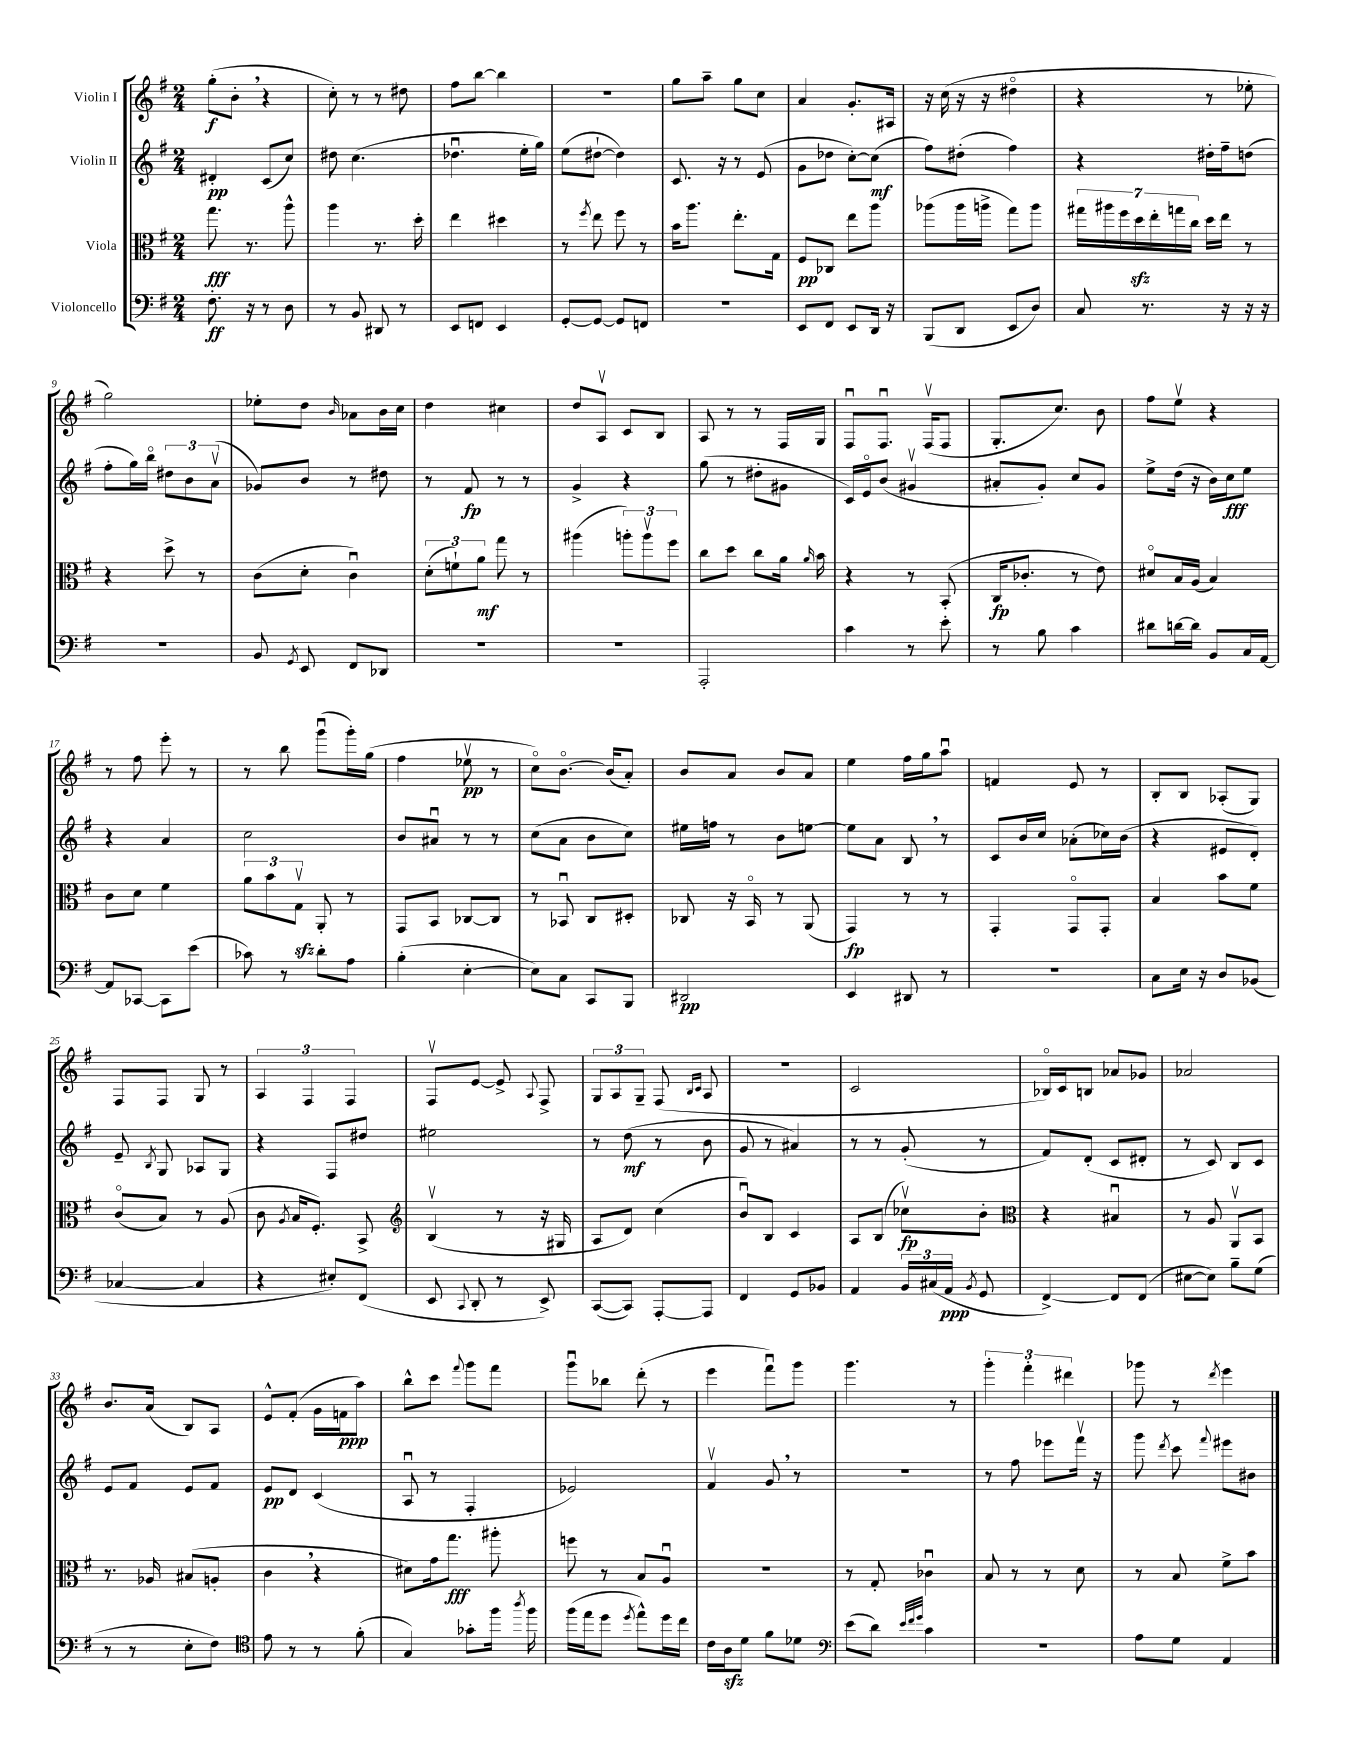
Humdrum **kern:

**kern	**dynam	**kern	**dynam	**kern	**dynam	**kern	**dynam
*part4	*part4	*part3	*part3	*part2	*part2	*part1	*part1
*staff4	*staff4	*staff3	*staff3	*staff2	*staff2	*staff1	*staff1
*I"Violoncello	*	*I"Viola	*	*I"Violin II	*	*I"Violin I	*
*clefF4	*	*clefC3	*	*clefG2	*	*clefG2	*
*k[f#]	*	*k[f#]	*	*k[f#]	*	*k[f#]	*
*M2/4	*	*M2/4	*	*M2/4	*	*M2/4	*
=1	=1	=1	=1	=1	=1	=1	=1
8.F#'\	ff	8.gg\	fff	4d#X'/	pp	(8gg'\L	f
.	.	.	.	.	.	8b',\J	.
16r	.	8.r	.	.	.	.	.
8r	.	.	.	(8c/L	.	4r	.
8D\	.	8aa^^\	.	8cc/J)	.	.	.
=2	=2	=2	=2	=2	=2	=2	=2
8r	.	4aa\	.	8dd#X\	.	8cc'\)	.
8BB/	.	.	.	(4.cc\	.	8r	.
8DD#X/	.	8.r	.	.	.	8r	.
8r	.	.	.	.	.	8dd#X\	.
.	.	16dd'\	.	.	.	.	.
=3	=3	=3	=3	=3	=3	=3	=3
8EE/L	.	4ee\	.	4.dd-Xu\	.	8ff#\L	.
8FFn/J	.	.	.	.	.	[8bb\J	.
4EE/	.	4dd#X\	.	.	.	4bb\]	.
.	.	.	.	16ee'\LL	.	.	.
.	.	.	.	16gg\JJ)	.	.	.
=4	=4	=4	=4	=4	=4	=4	=4
[8GG'/L	.	8r	.	(8ee\L	.	2r	.
.	.	8qff#/	.	.	.	.	.
8GG/J_	.	8ee\	.	[8dd#X`\J	.	.	.
8GG/L]	.	8ff#\	.	4dd#\])	.	.	.
8FFn/J	.	8r	.	.	.	.	.
=5	=5	=5	=5	=5	=5	=5	=5
2r	.	16b\KL	.	8.c/	.	8gg\L	.
.	.	8.aa\J	.	.	.	.	.
.	.	.	.	.	.	8aa~\J	.
.	.	.	.	16r	.	.	.
.	.	8.ee'\L	.	8r	.	8gg\L	.
.	.	.	.	(8e/	.	8cc\J	.
.	.	16G\Jk	.	.	.	.	.
=6	=6	=6	=6	=6	=6	=6	=6
8EE/L	.	8F#/L	pp	8g\L	.	4a/	.
8FF#/J	.	8C-X/J	.	8dd-X\J	.	.	.
8EE/L	.	8ee\L	.	[8cc'\L)	.	8.g'/L	.
16DD/Jk	.	8aa\J	.	(8cc\J]	mf	.	.
16r	.	.	.	.	.	16A#X/Jk	.
=7	=7	=7	=7	=7	=7	=7	=7
(8BBB/L	.	(8aa-X\L	.	8ff#\L)	.	16r	.
.	.	.	.	.	.	(16cc\	.
8DD/J	.	16aa-\L	.	(8dd#X'\J	.	16r	.
.	.	16aan^\JJ	.	.	.	16r	.
8EE/L	.	8gg\L)	.	4ff#\)	.	4dd#X\	.
8D/J)	.	8aa\J	.	.	.	.	.
=8	=8	=8	=8	=8	=8	=8	=8
8C/	.	28gg#X\LL	.	4r	.	4r	.
.	.	28aa#X\	.	.	.	.	.
.	.	28ff#\	.	.	.	.	.
.	.	28ddzz\	.	.	.	.	.
8.r	.	.	.	.	.	.	.
.	.	28ee'\	.	.	.	.	.
.	.	28ggn\	.	.	.	.	.
.	.	28cc\JJ	.	.	.	.	.
.	.	16dd\LL	.	16dd#X'\LL	.	8r	.
16r	.	16ee\JJ	.	16ff#~\J	.	.	.
16r	.	8r	.	(8ddn\J	.	8ee-X'\	.
16r	.	.	.	.	.	.	.
!!LO:LB:g=z
=9	=9	=9	=9	=9	=9	=9	=9
2r	.	4r	.	8ff#'\L	.	2gg\)	.
.	.	.	.	16gg\L)	.	.	.
.	.	.	.	16bb\JJ	.	.	.
.	.	8dd^\	.	12dd#X\L	.	.	.
.	.	.	.	12b\	.	.	.
.	.	8r	.	.	.	.	.
.	.	.	.	(12av\J	.	.	.
=10	=10	=10	=10	=10	=10	=10	=10
8BB/	.	(8c\L	.	8g-X/L)	.	8ee-X'\L	.
8qGG/	.	.	.	.	.	.	.
8EE/	.	8d'\J	.	8b/J	.	8dd\J	.
.	.	.	.	.	.	16qqb/	.
8FF#/L	.	4cu\)	.	8r	.	8a-X\L	.
8DD-X/J	.	.	.	8dd#X\	.	16b\L	.
.	.	.	.	.	.	16cc\JJ	.
=11	=11	=11	=11	=11	=11	=11	=11
2r	.	(12d'\L	.	8r	.	4dd\	.
.	.	12fn`\)	.	.	.	.	.
.	.	.	.	8f#/	fp	.	.
.	.	12a\J	mf	.	.	.	.
.	.	8gg\	.	8r	.	4cc#X\	.
.	.	8r	.	8r	.	.	.
=12	=12	=12	=12	=12	=12	=12	=12
2r	.	(4aa#X\	.	4g^/	.	8dd/L	.
.	.	.	.	.	.	8Av/J	.
.	.	12aan'\L)	.	4r	.	8c/L	.
.	.	12aav\	.	.	.	.	.
.	.	.	.	.	.	8B/J	.
.	.	12ff#\J	.	.	.	.	.
=13	=13	=13	=13	=13	=13	=13	=13
2AAA'/	.	8cc\L	.	(8gg\	.	8A/	.
.	.	8dd\J	.	8r	.	8r	.
.	.	8cc\L	.	8dd#X'\L	.	8r	.
.	.	16a\Jk	.	8g#X\J	.	16F#/LL	.
.	.	16qqa/	.	.	.	.	.
.	.	16b\	.	.	.	16G/JJ	.
=14	=14	=14	=14	=14	=14	=14	=14
4c\	.	4r	.	16c/LL)	.	8F#u/L	.
.	.	.	.	16e/J	.	.	.
.	.	.	.	(8b/J	.	8.F#u/J	.
8r	.	8r	.	4g#Xv/	.	.	.
.	.	.	.	.	.	(16F#v/KL	.
8e'\	.	(8BB'/	.	.	.	8F#/J	.
=15	=15	=15	=15	=15	=15	=15	=15
8r	.	16C/KL	fp	8a#X'/L	.	8.G'/L	.
.	.	8.c-X'/J	.	.	.	.	.
8B\	.	.	.	8g'/J)	.	.	.
.	.	.	.	.	.	8.cc/J)	.
4c\	.	8r	.	8cc/L	.	.	.
.	.	8e\)	.	8g/J	.	8b\	.
=16	=16	=16	=16	=16	=16	=16	=16
8d#X\L	.	8d#X/L	.	8ee^\L	.	8ff#\L	.
[16dn\L	.	16B/L	.	(16dd\Jk	.	8eev\J	.
16d\JJ]	.	(16A/JJ	.	16r	.	.	.
8BB/L	.	4B/)	.	16b\LL)	.	4r	.
.	.	.	.	16cc\J	fff	.	.
16C/L	.	.	.	8ee\J	.	.	.
[16AA/JJ	.	.	.	.	.	.	.
!!LO:LB:g=z
=17	=17	=17	=17	=17	=17	=17	=17
8AA/L]	.	8c\L	.	4r	.	8r	.
[8CC-X/J	.	8d\J	.	.	.	8ff#\	.
8CC-\L]	.	4f#\	.	4a/	.	8eee'\	.
(8e\J	.	.	.	.	.	8r	.
=18	=18	=18	=18	=18	=18	=18	=18
8c-X\)	.	12a\L	.	2cc\	.	8r	.
.	.	12b\	.	.	.	.	.
8r	.	.	.	.	.	8bb\	.
.	.	12Gzzv\J	.	.	.	.	.
8d'\L	.	8AA'/	.	.	.	(8gggu\L	.
8A\J	.	8r	.	.	.	16ggg'\L)	.
.	.	.	.	.	.	(16gg\JJ	.
=19	=19	=19	=19	=19	=19	=19	=19
(4B'\	.	8GG/L	.	8b/L	.	4ff#\	.
.	.	8BB/J	.	8a#Xu/J	.	.	.
[4E'\	.	[8C-X/L	.	8r	.	8ee-Xv\	pp
.	.	8C-/J]	.	8r	.	8r	.
=20	=20	=20	=20	=20	=20	=20	=20
8E\L])	.	8r	.	(8cc\L	.	8cc\L)	.
8C\J	.	8BB-Xu/	.	8a\J	.	[8.b\J	.
8CC/L	.	8C/L	.	8b\L	.	.	.
.	.	.	.	.	.	(16b/KL]	.
8BBB/J	.	8D#X'/J	.	8cc\J)	.	8a'/J)	.
=21	=21	=21	=21	=21	=21	=21	=21
2DD#X/	pp	8C-X/	.	16ee#X\LL	.	8b/L	.
.	.	.	.	16ffn\JJ	.	.	.
.	.	16r	.	8r	.	8a/J	.
.	.	16BB/	.	.	.	.	.
.	.	8r	.	8b\L	.	8b/L	.
.	.	(8AA/	.	[8een\J	.	8a/J	.
=22	=22	=22	=22	=22	=22	=22	=22
4EE/	.	4GG/)	fp	8ee\L]	.	4ee\	.
.	.	.	.	8a\J	.	.	.
8DD#X/	.	8r	.	8B,/	.	16ff#\LL	.
.	.	.	.	.	.	16gg\J	.
8r	.	8r	.	8r	.	8aau\J	.
=23	=23	=23	=23	=23	=23	=23	=23
2r	.	4GG'/	.	8c/L	.	4fn/	.
.	.	.	.	16b/L	.	.	.
.	.	.	.	16cc/JJ	.	.	.
.	.	8GG/L	.	(8a-X'\L	.	8e/	.
.	.	8GG'/J	.	16cc-X\L)	.	8r	.
.	.	.	.	(16b\JJ	.	.	.
=24	=24	=24	=24	=24	=24	=24	=24
8C\L	.	4B/	.	4r	.	8B'/L	.
16E\Jk	.	.	.	.	.	8B/J	.
16r	.	.	.	.	.	.	.
8D/L	.	8b\L	.	8e#X/L	.	(8A-X'/L	.
(8BB-X/J	.	8f#\J	.	8d'/J)	.	8G/J)	.
!!LO:LB:g=z
=25	=25	=25	=25	=25	=25	=25	=25
[4C-X/	.	(8c/L	.	8e~/	.	8F#/L	.
.	.	.	.	8qB/	.	.	.
.	.	8B/J)	.	8G/	.	8F#/J	.
4C-/]	.	8r	.	8A-X/L	.	8G/	.
.	.	(8A/	.	8G/J	.	8r	.
=26	=26	=26	=26	=26	=26	=26	=26
4r	.	8c\	.	4r	.	6A/	.
.	.	8qA/	.	.	.	.	.
.	.	16B/KL	.	.	.	.	.
.	.	.	.	.	.	6F#/	.
.	.	8.F#'/J)	.	.	.	.	.
8E#X'/L)	.	.	.	8F#/L	.	.	.
.	.	.	.	.	.	6F#/	.
(8FF#/J	.	8BB^/	.	8dd#X/J	.	.	.
=27	=27	=27	=27	=27	=27	=27	=27
*	*	*clefG2	*	*	*	*	*
8EE/	.	(4Bv/	.	2ee#X\	.	8F#v/L	.
8qqCC/	.	.	.	.	.	.	.
8DD'/	.	.	.	.	.	[8e/J	.
8r	.	8r	.	.	.	8e^/]	.
.	.	.	.	.	.	8qqA/	.
8EE^/)	.	16r	.	.	.	8F#^/	.
.	.	16G#X/	.	.	.	.	.
=28	=28	=28	=28	=28	=28	=28	=28
([8CC/L	.	8A/L	.	8r	.	12G/L	.
.	.	.	.	.	.	12A/	.
8CC/J])	.	8d/J)	.	(8dd\	mf	.	.
.	.	.	.	.	.	12G~/J	.
[8AAA'/L	.	(4cc\	.	8r	.	(8F#/	.
.	.	.	.	.	.	16qqB/LL	.
.	.	.	.	.	.	16qqc/JJ	.
8AAA/J]	.	.	.	8b\	.	8A/	.
=29	=29	=29	=29	=29	=29	=29	=29
4FF#/	.	8bu/L)	.	8g/	.	2r	.
.	.	8B/J	.	8r	.	.	.
8GG/L	.	4c/	.	4a#X/)	.	.	.
8BB-X/J	.	.	.	.	.	.	.
=30	=30	=30	=30	=30	=30	=30	=30
4AA/	.	8A/L	.	8r	.	2c/	.
.	.	(8B/J	.	8r	.	.	.
24BB/LL	.	8cc-Xv\L)	fp	(8g'/	.	.	.
(24C#X/	.	.	.	.	.	.	.
24AA/JJ	ppp	.	.	.	.	.	.
8qBB/	.	.	.	.	.	.	.
8GG/	.	8b'\J	.	8r	.	.	.
=31	=31	=31	=31	=31	=31	=31	=31
*	*	*clefC3	*	*	*	*	*
[4FF#^/)	.	4r	.	8f#/L)	.	16B-X/LL)	.
.	.	.	.	.	.	16c/J	.
.	.	.	.	(8d'/J	.	8Bn/J	.
8FF#/L]	.	4B#Xu/	.	8c/L	.	8a-X/L	.
(8FF#/J	.	.	.	8d#X'/J	.	8g-X/J	.
=32	=32	=32	=32	=32	=32	=32	=32
[8E#X\L	.	8r	.	8r	.	2a-X/	.
8E#\J])	.	8A/	.	8c/)	.	.	.
8B~\L	.	8AAv/L	.	8B/L	.	.	.
(8G\J	.	8BB/J	.	8c/J	.	.	.
!!LO:LB:g=z
=33	=33	=33	=33	=33	=33	=33	=33
8r	.	8.r	.	8e/L	.	8.b/L	.
8r	.	.	.	8f#/J	.	.	.
.	.	16A-X/	.	.	.	(16a/Jk	.
8E'\L	.	(8B#X/L	.	8e/L	.	8B/L)	.
8F#\J)	.	8An'/J	.	8f#/J	.	8A/J	.
=34	=34	=34	=34	=34	=34	=34	=34
*clefC4	*	*	*	*	*	*	*
8e\	.	4c,\	.	8e/L	pp	8e^^/L	.
8r	.	.	.	8d/J	.	(8f#'/J	.
8r	.	4r	.	(4c/	.	16g\LL	.
.	.	.	.	.	.	16fn\J	ppp
(8f#'\	.	.	.	.	.	8aa\J)	.
=35	=35	=35	=35	=35	=35	=35	=35
4G/)	.	8d#X\L)	.	8Au/	.	8bb^^\L	.
.	.	16g\k	.	8r	.	8ccc\J	.
.	.	8.gg\J	fff	.	.	.	.
.	.	.	.	.	.	8qqfff#/	.
8g-X'\L	.	.	.	4F#'/	.	8ggg\L	.
16ff#\Jk	.	8aa#X'\	.	.	.	8fff#\J	.
8qaa/	.	.	.	.	.	.	.
16ff#\	.	.	.	.	.	.	.
=36	=36	=36	=36	=36	=36	=36	=36
(16ff#\LL	.	8ffn\	.	2e-X/)	.	8gggu\L	.
16ee\J	.	.	.	.	.	.	.
8dd\J	.	8r	.	.	.	8bb-X\J	.
8qdd/	.	.	.	.	.	.	.
8ee^^\L)	.	8B/L	.	.	.	(8ddd'\	.
16dd\L	.	8Au/J	.	.	.	8r	.
16cc\JJ	.	.	.	.	.	.	.
=37	=37	=37	=37	=37	=37	=37	=37
16c\LL	.	2r	.	4f#v/	.	4eee\	.
16Azz\J	.	.	.	.	.	.	.
8d\J	.	.	.	.	.	.	.
8f#\L	.	.	.	8g,/	.	8fff#u\L)	.
8d-X\J	.	.	.	8r	.	8ggg\J	.
=38	=38	=38	=38	=38	=38	=38	=38
*clefF4	*	*	*	*	*	*	*
(8e\L	.	8r	.	2r	.	4.ggg\	.
8d\J)	.	8G'/	.	.	.	.	.
32qqe/LLL	.	.	.	.	.	.	.
32qqf#/	.	.	.	.	.	.	.
32qqg/JJJ	.	.	.	.	.	.	.
4c\	.	4c-Xu\	.	.	.	.	.
.	.	.	.	.	.	8r	.
=39	=39	=39	=39	=39	=39	=39	=39
2r	.	8B/	.	8r	.	6ggg'\	.
.	.	8r	.	8ff#\	.	.	.
.	.	.	.	.	.	6fff#'\	.
.	.	8r	.	8eee-X\L	.	.	.
.	.	.	.	.	.	6ddd#X\	.
.	.	8d\	.	16fff#v\Jk	.	.	.
.	.	.	.	16r	.	.	.
=40	=40	=40	=40	=40	=40	=40	=40
8A\L	.	8r	.	8ggg\	.	8ggg-X\	.
.	.	.	.	8qddd/	.	.	.
8G\J	.	8B/	.	8ccc\	.	8r	.
.	.	.	.	8qqfff#/	.	8qddd/	.
4AA/	.	8f#^\L	.	8eee#X\L	.	4eee\	.
.	.	8b\J	.	8b#X\J	.	.	.
==	==	==	==	==	==	==	==
*-	*-	*-	*-	*-	*-	*-	*-
